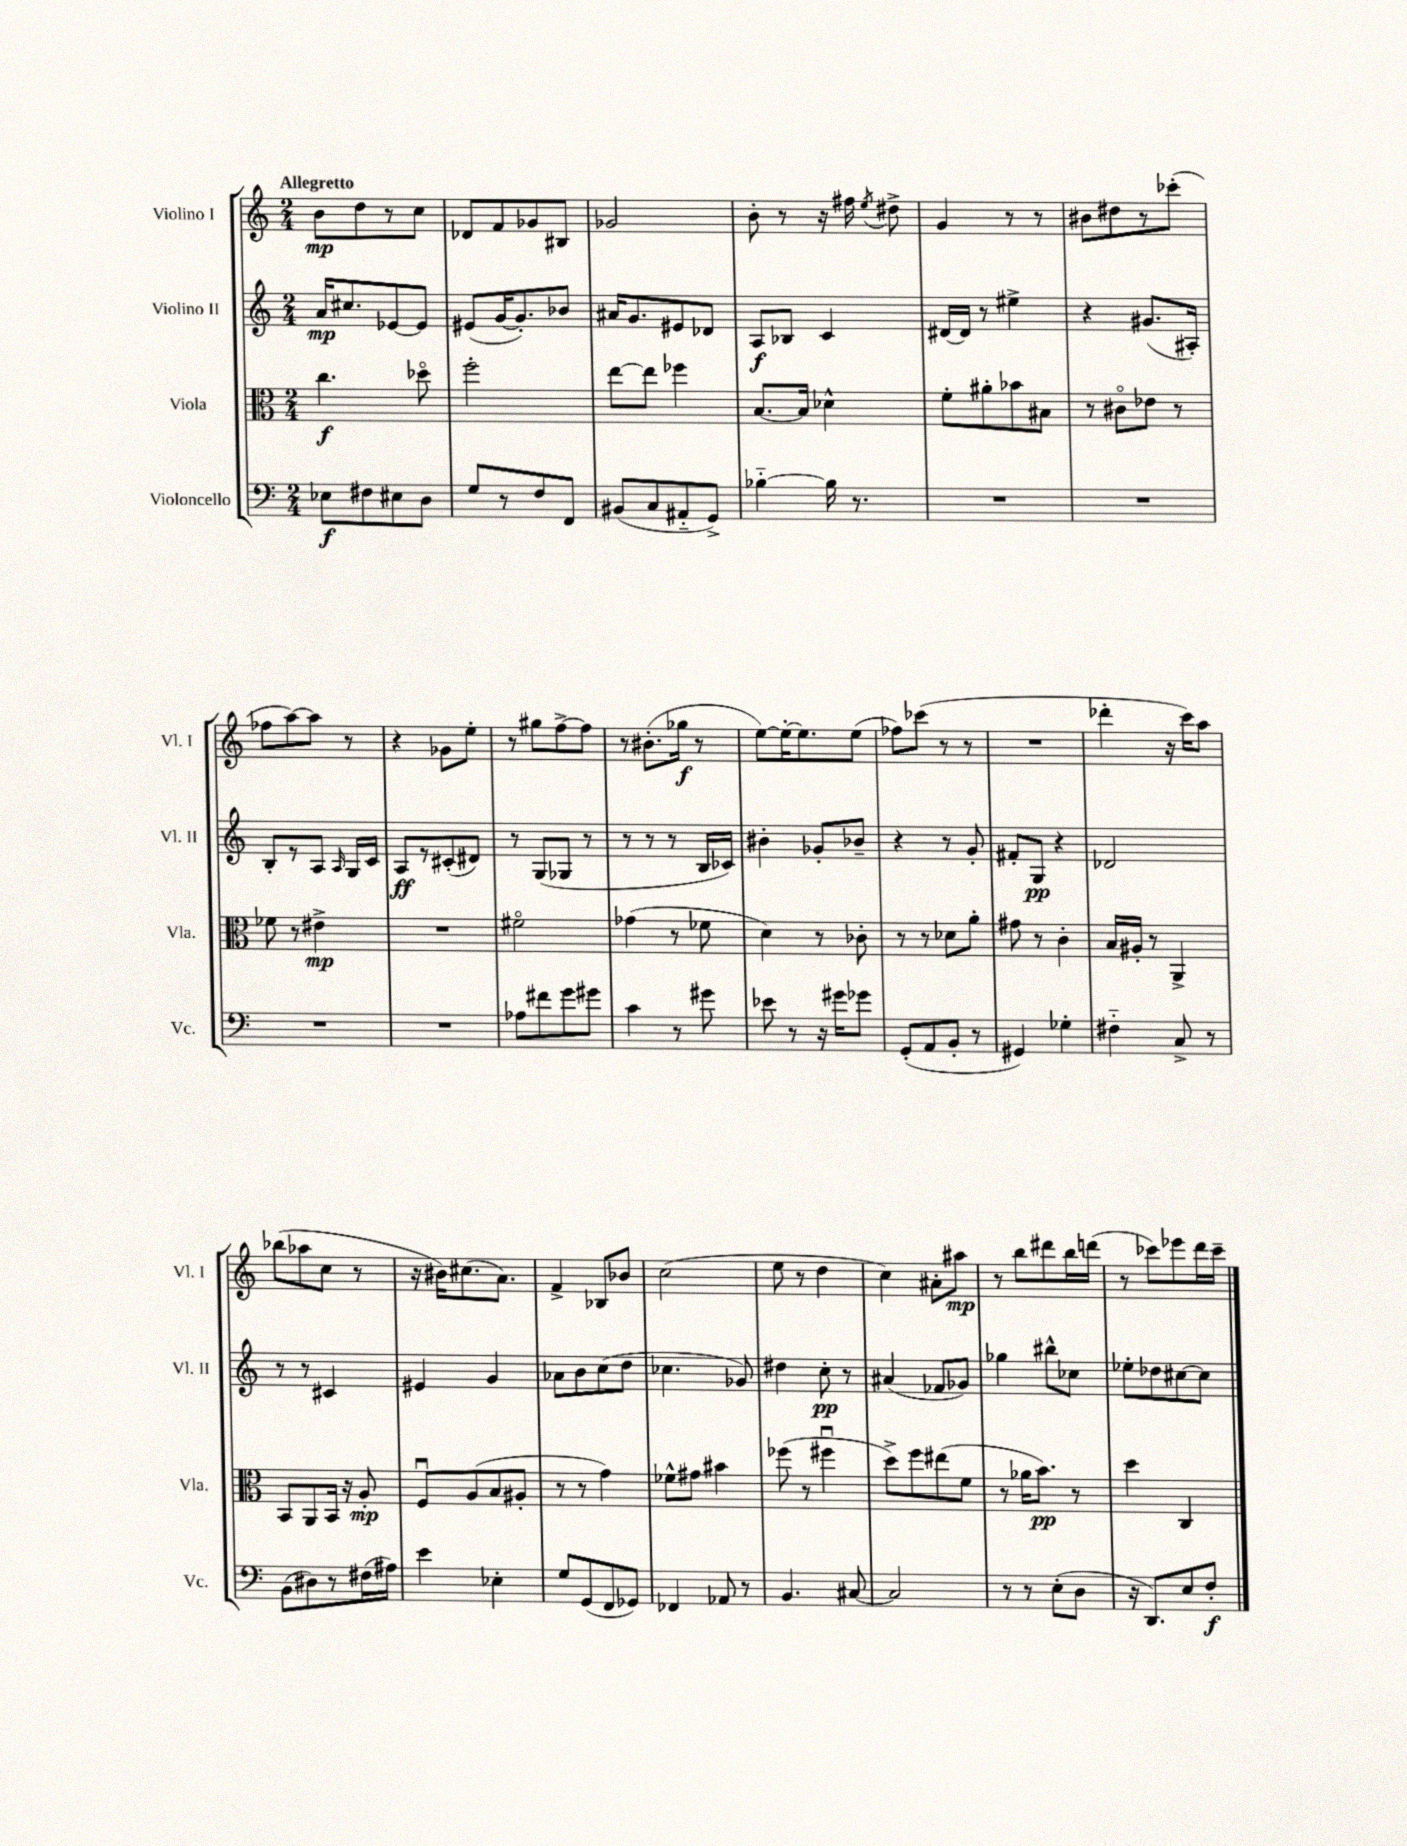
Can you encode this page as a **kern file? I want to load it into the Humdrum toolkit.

**kern	**dynam	**kern	**dynam	**kern	**dynam	**kern	**dynam
*part4	*part4	*part3	*part3	*part2	*part2	*part1	*part1
*staff4	*staff4	*staff3	*staff3	*staff2	*staff2	*staff1	*staff1
*I"Violoncello	*	*I"Viola	*	*I"Violino II	*	*I"Violino I	*
*I'Vc.	*	*I'Vla.	*	*I'Vl. II	*	*I'Vl. I	*
*clefF4	*	*clefC3	*	*clefG2	*	*clefG2	*
*k[]	*	*k[]	*	*k[]	*	*k[]	*
*M2/4	*	*M2/4	*	*M2/4	*	*M2/4	*
=1	=1	=1	=1	=1	=1	=1	=1
!	!	!	!	!	!	!LO:TX:a:B:t=Allegretto	!
8E-X\L	f	4.cc\	f	16a/KL	mp	8b\L	mp
.	.	.	.	8.cc#X/	.	.	.
8F#X\	.	.	.	.	.	8dd\	.
8E#X\	.	.	.	[8e-X/	.	8r	.
8D\J	.	8dd-X\	.	8e-/J]	.	8cc\J	.
=2	=2	=2	=2	=2	=2	=2	=2
8G/L	.	2ff'\	.	(8e#X/L	.	8d-X/L	.
8r	.	.	.	[16g/K	.	8f/	.
.	.	.	.	8.g'/])	.	.	.
8F/	.	.	.	.	.	8g-X/	.
8FF/J	.	.	.	8b-X/J	.	8B#X/J	.
=3	=3	=3	=3	=3	=3	=3	=3
(8BB#X/L	.	[8ee\L	.	16a#X/KL	.	2g-X/	.
.	.	.	.	8.g/	.	.	.
8C/	.	8ee\J]	.	.	.	.	.
8AA#X/	.	4ff-X\	.	8e#X/	.	.	.
8GG^/J)	.	.	.	8d-X/J	.	.	.
=4	=4	=4	=4	=4	=4	=4	=4
[4B-X\	.	[8.B/L	.	8A/L	f	8b'\	.
.	.	.	.	8B-X/J	.	8r	.
.	.	16B/Jk]	.	.	.	.	.
16B-\]	.	4d-X^^\	.	4c/	.	16r	.
8.r	.	.	.	.	.	16ff#X\	.
.	.	.	.	.	.	8qee/	.
.	.	.	.	.	.	8dd#X^\	.
=5	=5	=5	=5	=5	=5	=5	=5
2r	.	8f'\L	.	[16d#X/LL	.	4g/	.
.	.	.	.	16d#/JJ]	.	.	.
.	.	8a#X'\	.	8r	.	.	.
.	.	8b-X\	.	4ee#X^\	.	8r	.
.	.	8B#X\J	.	.	.	8r	.
=6	=6	=6	=6	=6	=6	=6	=6
2r	.	8r	.	4r	.	8b#X\L	.
.	.	8c#X\L	.	.	.	8dd#X\	.
.	.	8e-X\J	.	(8.g#X/L	.	8r	.
.	.	8r	.	.	.	(8ccc-X'\J	.
.	.	.	.	16A#X'/Jk)	.	.	.
!!LO:LB:g=z
=7	=7	=7	=7	=7	=7	=7	=7
2r	.	8f-X\	.	8B'/L	.	8ff-X\L	.
.	.	8r	.	8r	.	[8aa\)	.
.	.	4e#X^\	mp	8A/J	.	8aa\J]	.
.	.	.	.	16qqA/	.	.	.
.	.	.	.	16G/LL	.	8r	.
.	.	.	.	16c/JJ	.	.	.
=8	=8	=8	=8	=8	=8	=8	=8
2r	.	2r	.	8A/L	ff	4r	.
.	.	.	.	8r	.	.	.
.	.	.	.	(8c#X'/	.	8g-X\L	.
.	.	.	.	8d#X/J)	.	8ee'\J	.
=9	=9	=9	=9	=9	=9	=9	=9
8A-X\L	.	2f#X\	.	8r	.	8r	.
8f#X\	.	.	.	(8G/L	.	8gg#X\L	.
8g\	.	.	.	8G-X/J	.	[8ff^\	.
8g#X\J	.	.	.	8r	.	8ff\J]	.
=10	=10	=10	=10	=10	=10	=10	=10
4c\	.	(4g-X\	.	8r	.	8r	.
.	.	.	.	8r	.	(8.b#X'\L	.
8r	.	8r	.	8r	.	.	.
.	.	.	.	.	.	16gg-X\Jk	f
8g#X\	.	8f-X\	.	16B/LL	.	8r	.
.	.	.	.	16c-X/JJ)	.	.	.
=11	=11	=11	=11	=11	=11	=11	=11
8e-X\	.	4d\)	.	4b#X'\	.	[8ee\L)	.
8r	.	.	.	.	.	16ee'\K_	.
.	.	.	.	.	.	8.ee\]	.
16r	.	8r	.	8g-X'/L	.	.	.
16g#X\KL	.	.	.	.	.	.	.
8g-X\J	.	8c-X'\	.	8b-X~/J	.	(8ee\J	.
=12	=12	=12	=12	=12	=12	=12	=12
(8GG'/L	.	8r	.	4r	.	8ff-X\L)	.
8AA/	.	8r	.	.	.	(8ccc-X\J	.
8BB'/J	.	8d-X\L	.	8r	.	8r	.
8r	.	8a'\J	.	8g'/	.	8r	.
=13	=13	=13	=13	=13	=13	=13	=13
4GG#X/)	.	8g#X\	.	8f#X'/L	.	2r	.
.	.	8r	.	8G/J	pp	.	.
4G-X'\	.	4c'\	.	4r	.	.	.
=14	=14	=14	=14	=14	=14	=14	=14
4F#X\	.	16B/LL	.	2d-X/	.	4ddd-X'\	.
.	.	16A#X'/JJ	.	.	.	.	.
.	.	8r	.	.	.	.	.
8C^/	.	4AA^/	.	.	.	16r	.
.	.	.	.	.	.	16ccc\KL)	.
8r	.	.	.	.	.	8aa\J	.
!!LO:LB:g=z
=15	=15	=15	=15	=15	=15	=15	=15
(8BB\L	.	8BB/L	.	8r	.	(8bb-X\L	.
8D#X\)	.	8AA/	.	8r	.	8aa-X\	.
8r	.	16BB/Jk	.	4c#X/	.	8cc\J	.
.	.	16r	.	.	.	.	.
(16F#X\L	.	8A'/	mp	.	.	8r	.
16A#X\JJ)	.	.	.	.	.	.	.
=16	=16	=16	=16	=16	=16	=16	=16
4e\	.	8Fu/L	.	4e#X/	.	16r	.
.	.	.	.	.	.	16b#X\KL)	.
.	.	(8A/	.	.	.	(8.cc#X\	.
4E-X'\	.	8B/	.	4g/	.	.	.
.	.	.	.	.	.	8.a\J)	.
.	.	8A#X'/J	.	.	.	.	.
=17	=17	=17	=17	=17	=17	=17	=17
8G/L	.	8r	.	8a-X\L	.	4f^/	.
(8GG/	.	8r	.	8b\	.	.	.
8FF/	.	4g\)	.	(8cc\	.	8B-X/L	.
8GG-X/J)	.	.	.	8dd\J	.	8b-X/J	.
=18	=18	=18	=18	=18	=18	=18	=18
4FF-X/	.	8f-X^^\L	.	4.cc-X\	.	(2cc\	.
.	.	8g#X\J	.	.	.	.	.
8AA-X/	.	4b#X\	.	.	.	.	.
8r	.	.	.	8g-X/)	.	.	.
=19	=19	=19	=19	=19	=19	=19	=19
4.BB/	.	(8ff-X\	.	4dd#X\	.	8ee\	.
.	.	8r	.	.	.	8r	.
.	.	4ff#Xu\	.	8cc'\	pp	4dd\	.
[8C#X/	.	.	.	8r	.	.	.
=20	=20	=20	=20	=20	=20	=20	=20
2C#/]	.	8dd^\L)	.	(4a#X/	.	4cc\)	.
.	.	8ff\	.	.	.	.	.
.	.	(8ee#X\	.	8f-X/L	.	8a#X'\L	.
.	.	8f\J	.	8g-X/J)	.	8aa#X\J	mp
=21	=21	=21	=21	=21	=21	=21	=21
8r	.	8r	.	4gg-X\	.	8r	.
8r	.	16a-X\KL	.	.	.	8bb\L	.
.	.	8.b\J)	pp	.	.	.	.
(8E'\L	.	.	.	8bb#X^^\L	.	8ddd#X\	.
8D\J	.	8r	.	8cc-X\J	.	16bb\L	.
.	.	.	.	.	.	(16dddn\JJ	.
=22	=22	=22	=22	=22	=22	=22	=22
16r	.	4dd\	.	8ee-X'\L	.	8r	.
8.DD/L)	.	.	.	.	.	.	.
.	.	.	.	8dd-X\	.	8ccc-X\L)	.
8E/	.	4C/	.	[8cc#X\	.	8eee-X\	.
8F'/J	f	.	.	8cc#\J]	.	16ddd\L	.
.	.	.	.	.	.	16ccc-~\JJ	.
==	==	==	==	==	==	==	==
*-	*-	*-	*-	*-	*-	*-	*-
